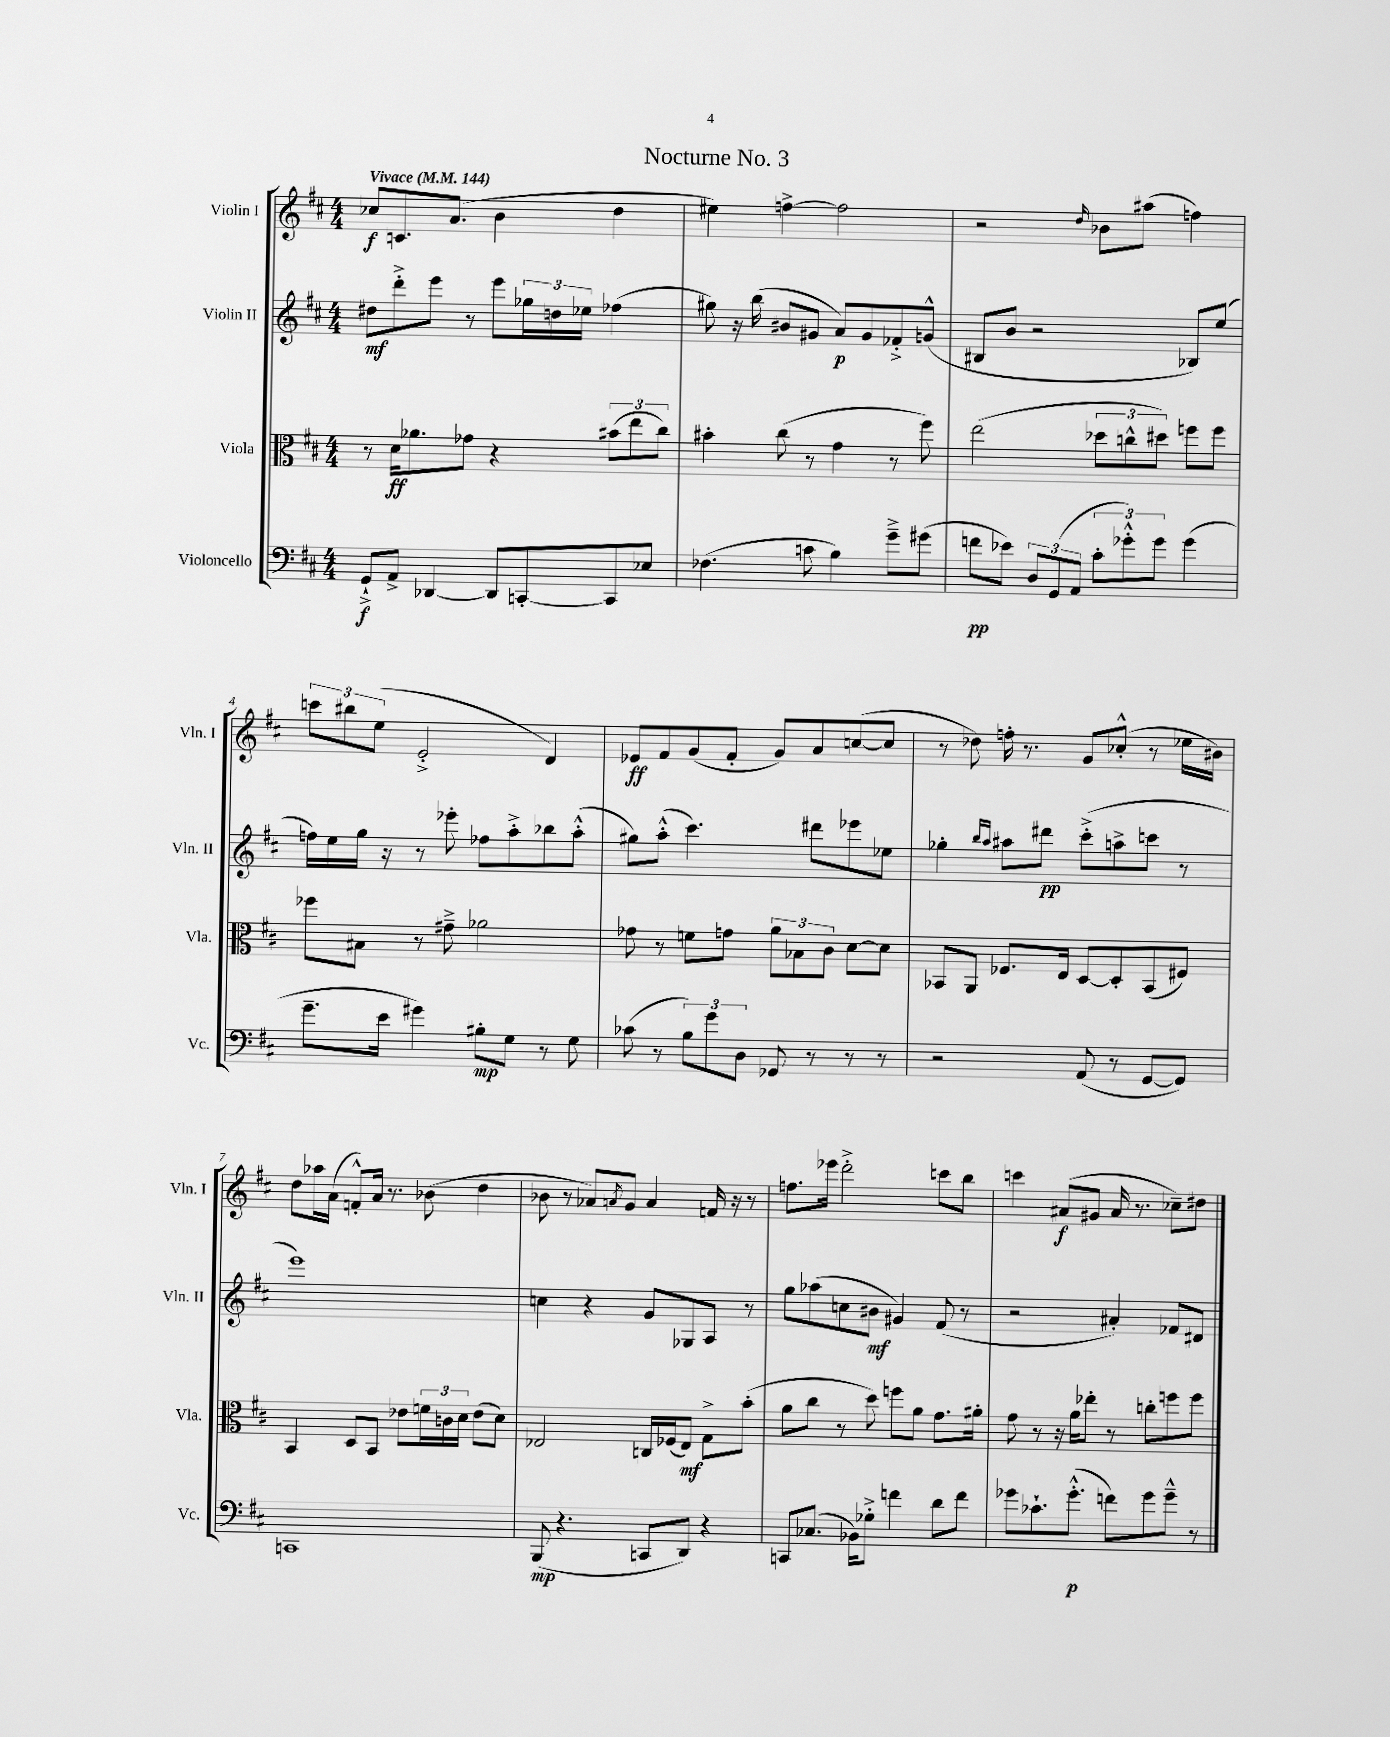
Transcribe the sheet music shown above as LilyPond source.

\header { title = "Nocturne No. 3" }
<<
\new StaffGroup <<
\new Staff = "s0" \with { instrumentName = "Violin I" shortInstrumentName = "Vln. I" } {
    \clef treble \key d \major \numericTimeSignature \time 4/4 \tempo "Vivace" 4 = 144
    ces''8\f c'8. a'8.( b'4 d''4 |
    eis''4) f''4~-> f''2 |
    r2 \grace { d''16 } bes'8 ais''8( f''4) |
    \tuplet 3/2 { c'''8 bis''8 e''8( } e'2-.-> d'4) |
    ees'8\ff fis'8 g'8( fis'8-. g'8) a'8 c''8~( c''8 |
    r8 des''8) f''16-. r8. g'8 ces''8-.-^( r8 ees''16 bis'16) |
    d''8 aes''16 a'16( f'8-.-^) a'16 r8. bes'8( d''4 |
    bes'8 r8 aes'8) \acciaccatura { a'8 } g'8 a'4 f'16 r16 r8 |
    f''8. ees'''16 d'''2-.-> c'''8 b''8 |
    c'''4 ais'8\f( gis'8 ais'16 r8. ces''8--) dis''8 \bar "|." |
}
\new Staff = "s1" \with { instrumentName = "Violin II" shortInstrumentName = "Vln. II" } {
    \clef treble \key d \major \numericTimeSignature \time 4/4
    dis''8\mf d'''8-.-> e'''8 r8 e'''8 \tuplet 3/2 { ges''16 d''16 ees''16 } fes''4( |
    gis''8) r16 b''16( bis'8 gis'8 a'8\p) gis'8 fes'8-.-> g'8-^( |
    bis8 b'8 r2 bes8) e''8( |
    f''16) e''16 g''16 r16 r8 ees'''8-. fes''8 a''8-.-> bes''8 a''8-.-^( |
    gis''8) a''8-.-^( cis'''4.) dis'''8 ees'''8 ees''8 |
    ges''4-. \grace { b''16 a''16 } ais''8 dis'''8\pp cis'''8-.->( a''8-> c'''8 r8 |
    e'''1) |
    c''4 r4 g'8 ges8 a8 r8 |
    g''8 aes''8( c''8 bis'8\mf gis'4) fis'8( r8 |
    r2 ais'4-.) fes'8 dis'8 \bar "|." |
}
\new Staff = "s2" \with { instrumentName = "Viola" shortInstrumentName = "Vla." } {
    \clef alto \key d \major \numericTimeSignature \time 4/4
    r8 d'16\ff aes'8. ges'8 r4 \tuplet 3/2 { bis'8( e''8 cis''8) } |
    bis'4-. cis''8( r8 g'4 r8 fis''8) |
    e''2( \tuplet 3/2 { des''8 c''8-^ dis''8) } f''8 f''8 |
    fes''8 bis8 r8 gis'8---> aes'2 |
    ges'8 r8 f'8 g'8 \tuplet 3/2 { a'8 bes8 cis'8 } d'8~ d'8 |
    bes,8 a,8 fes8. e16 d8~ d8-. bes,8( fis8) |
    b,4 d8 b,8 ees'8 \tuplet 3/2 { f'16 c'16 d'16 } ees'8( d'8) |
    ees2 c16 fes16( ees8\mf) g8-> b'8-.( |
    a'8 cis''8 r8 d''8) f''8 a'8 g'8. ais'16-. |
    g'8 r8 r16 a'16 ees''8-. r8 c''8-. f''8 f''8 \bar "|." |
}
\new Staff = "s3" \with { instrumentName = "Violoncello" shortInstrumentName = "Vc." } {
    \clef bass \key d \major \numericTimeSignature \time 4/4
    g,8-!->\f a,8-> des,4~ des,8 c,8~-. c,8 ees8 |
    fes4.( c'8 b4) g'8---> gis'8( |
    f'8\pp ees'8) \tuplet 3/2 { d8 g,8( a,8 } \tuplet 3/2 { cis'8-. ges'8-.-^) ges'8 } ges'4( |
    g'8.-- e'16 gis'4) bis8-.\mp g8 r8 g8 |
    ces'8( r8 \tuplet 3/2 { b8) g'8 d8 } ges,8 r8 r8 r8 |
    r2 a,8( r8 g,8~ g,8) |
    c,1 |
    b,,8\mp( r4. c,8 d,8) r4 |
    c,8 ces8.( bes,16) ges8-.-> f'4 d'8 f'8 |
    ges'8 ces'8.-! ges'8.-.-^\p( f'8) ges'8 ges'8---^ r8 \bar "|." |
}
>>
>>
